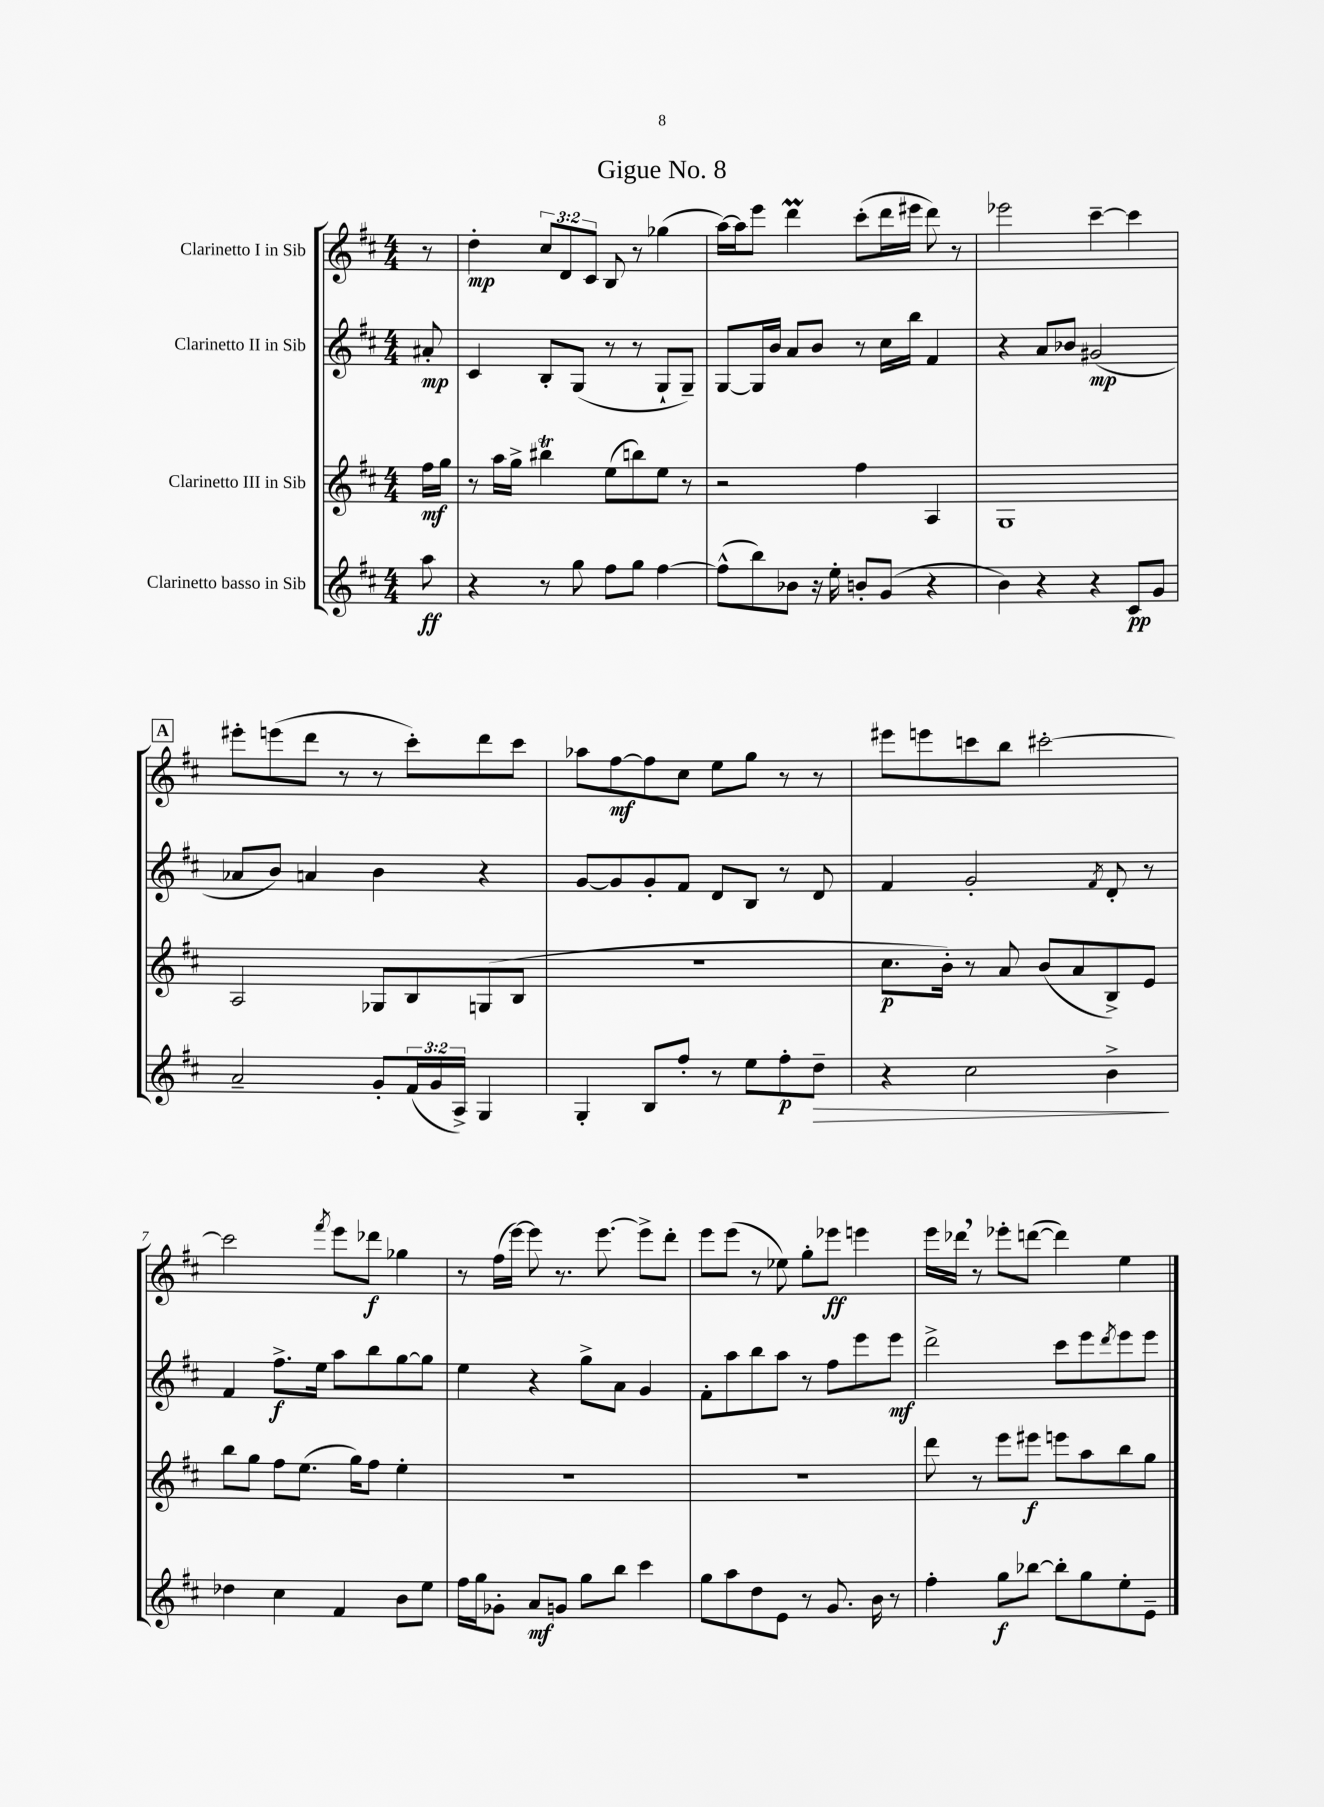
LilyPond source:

\header { title = "Gigue No. 8" }
<<
\new StaffGroup <<
\new Staff = "s0" \with { instrumentName = "Clarinetto I in Sib" } {
    \clef treble \key d \major \numericTimeSignature \time 4/4 \override Staff.TupletNumber.text = #tuplet-number::calc-fraction-text \partial 8
    r8 |
    d''4-.\mp \tuplet 3/2 { cis''8 d'8 cis'8 } b8 r8 ges''4( |
    a''16~) a''16 e'''8 d'''4\prall cis'''8-.( d'''16 eis'''16 d'''8) r8 |
    ees'''2 cis'''4~-- cis'''4 |
    \mark \markup { \box "A" } eis'''8-. e'''8( d'''8 r8 r8 cis'''8-.) d'''8 cis'''8 |
    aes''8 fis''8~\mf fis''8 cis''8 e''8 g''8 r8 r8 |
    eis'''8 e'''8 c'''8 b''8 cis'''2~-. |
    cis'''2 \acciaccatura { fis'''8 } e'''8 des'''8\f ges''4 |
    r8 fis''16( e'''16~) e'''8 r8. e'''8.~ e'''8-> d'''8-. |
    e'''8 e'''8( r8 ees''8) g''8-. ees'''8\ff e'''4 |
    e'''16 des'''16 \breathe r8 ees'''8-. d'''8~( d'''4) e''4 \bar "|." |
}
\new Staff = "s1" \with { instrumentName = "Clarinetto II in Sib" } {
    \clef treble \key d \major \numericTimeSignature \time 4/4 \partial 8
    ais'8-.\mp |
    cis'4 b8-. g8( r8 r8 g8-! g8--) |
    g8~ g16 b'16 a'8 b'8 r8 cis''16 b''16 fis'4 |
    r4 a'8 bes'8 gis'2\mp( |
    \mark \markup { \box "A" } aes'8 b'8) a'4 b'4 r4 |
    g'8~ g'8 g'8-. fis'8 d'8 b8 r8 d'8 |
    fis'4 g'2-. \acciaccatura { fis'8 } d'8-. r8 |
    fis'4 fis''8.->\f e''16 a''8 b''8 g''8~ g''8 |
    e''4 r4 g''8-> a'8 g'4 |
    fis'8-. a''8 b''8 a''8 r8 fis''8 e'''8 e'''8\mf |
    d'''2-> cis'''8 e'''8 \acciaccatura { d'''8 } e'''8 e'''8 \bar "|." |
}
\new Staff = "s2" \with { instrumentName = "Clarinetto III in Sib" } {
    \clef treble \key d \major \numericTimeSignature \time 4/4 \partial 8
    fis''16\mf g''16 |
    r8 a''16 g''16-> bis''4\trill e''8( b''8) e''8 r8 |
    r2 fis''4 a4 |
    g1 |
    \mark \markup { \box "A" } a2 ges8 b8 g8( b8 |
    r1 |
    cis''8.\p b'16-.) r8 a'8 b'8( a'8 b8->) e'8 |
    b''8 g''8 fis''8 e''8.( g''16) fis''8 e''4-. |
    R1 |
    R1 |
    d'''8 r8 e'''8 eis'''8\f e'''8 a''8 b''8 g''8 \bar "|." |
}
\new Staff = "s3" \with { instrumentName = "Clarinetto basso in Sib" } {
    \clef treble \key d \major \numericTimeSignature \time 4/4 \override Staff.TupletNumber.text = #tuplet-number::calc-fraction-text \partial 8
    a''8\ff |
    r4 r8 g''8 fis''8 g''8 fis''4~ |
    fis''8-^( b''8) bes'8 r16 e''16-. b'8-. g'8( r4 |
    b'4) r4 r4 cis'8\pp g'8 |
    \mark \markup { \box "A" } a'2-- g'8-. \tuplet 3/2 { fis'16( g'16 a16->) } g4 |
    g4-. b8 fis''8-. r8 e''8 fis''8-.\p d''8--\> |
    r4 cis''2 b'4->\! |
    des''4 cis''4 fis'4 b'8 e''8 |
    fis''16 g''16 ges'8-. a'8\mf g'8 g''8 b''8 cis'''4 |
    g''8 a''8 d''8 e'8 r8 g'8. b'16 r8 |
    fis''4-. g''8\f bes''8~ bes''8-. g''8 e''8-. e'8-- \bar "|." |
}
>>
>>
